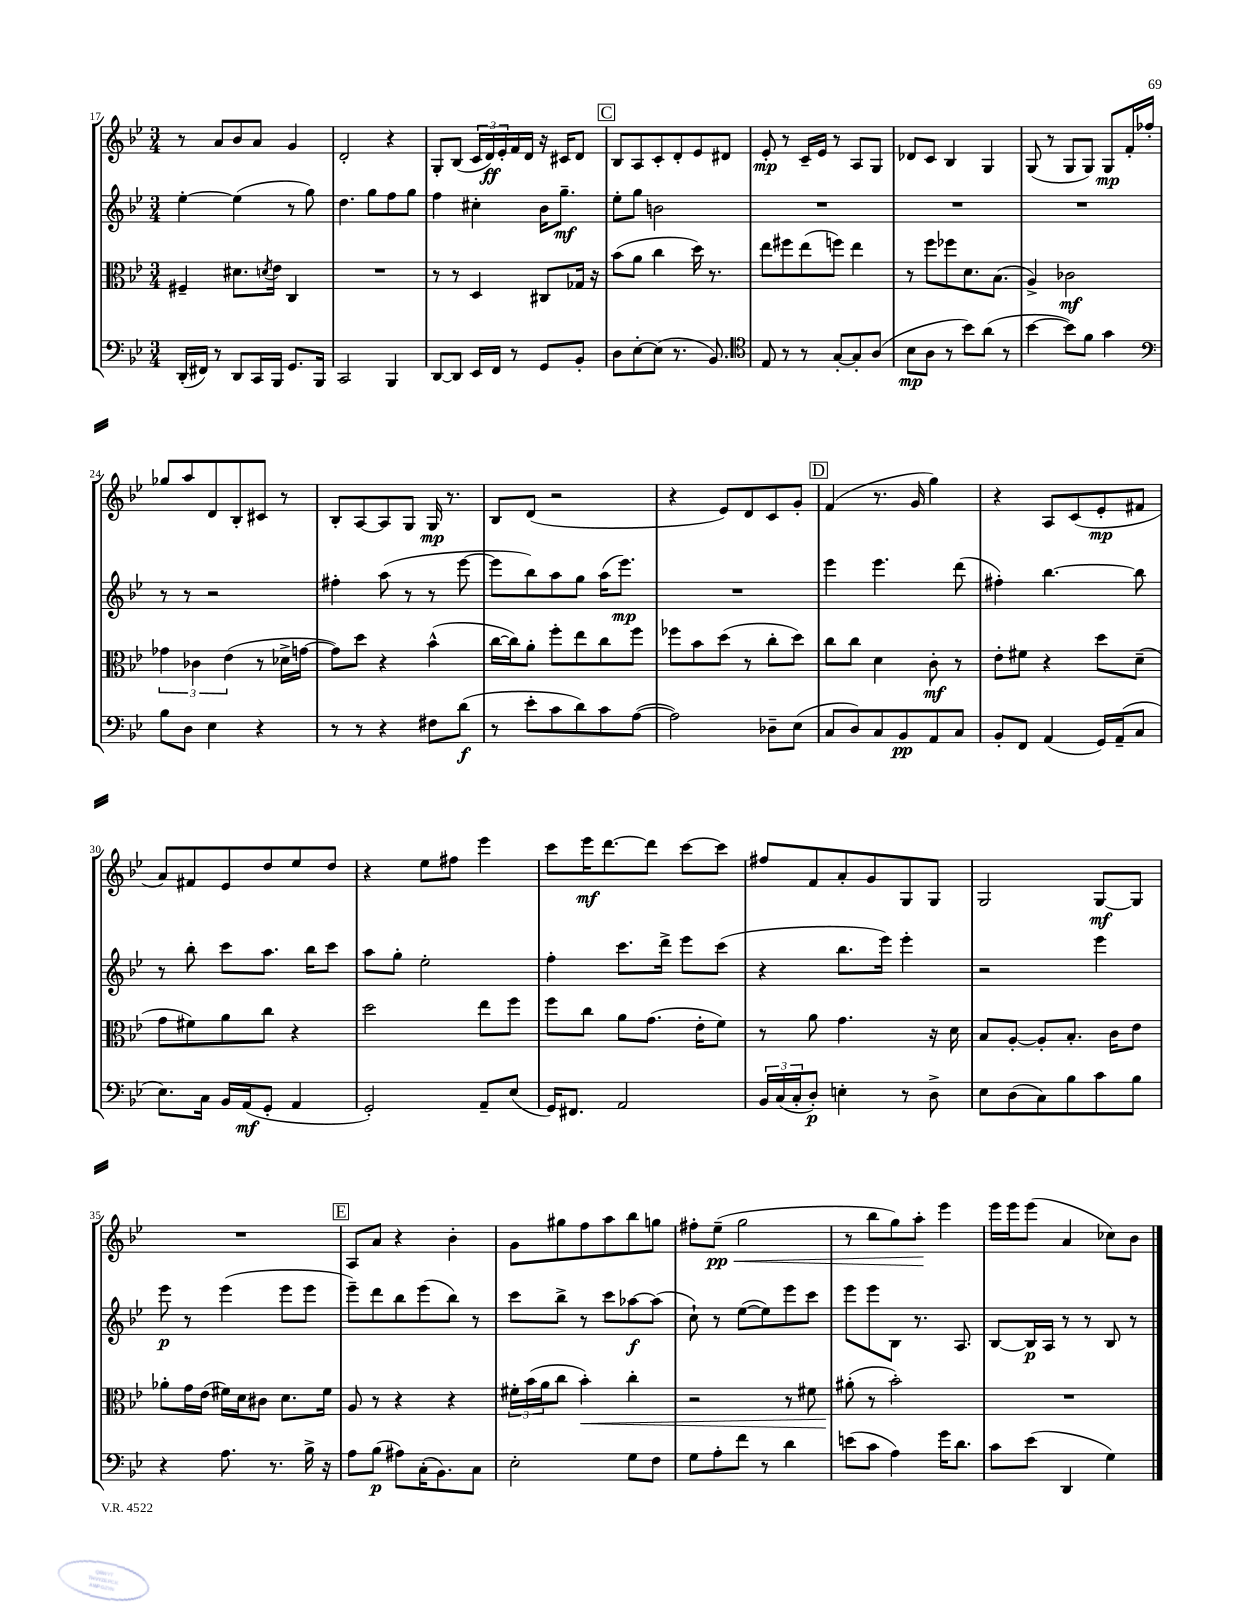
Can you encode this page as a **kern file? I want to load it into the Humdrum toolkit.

**kern	**dynam	**kern	**dynam	**kern	**dynam	**kern	**dynam
*part4	*part4	*part3	*part3	*part2	*part2	*part1	*part1
*staff4	*staff4	*staff3	*staff3	*staff2	*staff2	*staff1	*staff1
*clefF4	*	*clefC3	*	*clefG2	*	*clefG2	*
*k[b-e-]	*	*k[b-e-]	*	*k[b-e-]	*	*k[b-e-]	*
*M3/4	*	*M3/4	*	*M3/4	*	*M3/4	*
=17	=17	=17	=17	=17	=17	=17	=17
(16DD'/LL	.	4F#X~/	.	[4ee-'\	.	8r	.
16FF#X/JJ)	.	.	.	.	.	.	.
8r	.	.	.	.	.	8a/L	.
8DD/L	.	8.d#X\L	.	(4ee-\]	.	8b-/	.
16CC/L	.	.	.	.	.	8a/J	.
.	.	8qdn/	.	.	.	.	.
16BBB-/JJ	.	16e-\Jk	.	.	.	.	.
8.GG/L	.	4C/	.	8r	.	4g/	.
.	.	.	.	8gg\)	.	.	.
16BBB-/Jk	.	.	.	.	.	.	.
=18	=18	=18	=18	=18	=18	=18	=18
2CC/	.	2.r	.	4.dd\	.	2d'/	.
.	.	.	.	8gg\L	.	.	.
4BBB-/	.	.	.	8ff\	.	4r	.
.	.	.	.	8gg\J	.	.	.
=19	=19	=19	=19	=19	=19	=19	=19
[8DD/L	.	8r	.	4ff\	.	8G'/L	.
8DD/J]	.	8r	.	.	.	(8B-/J	.
16EE-/LL	.	4D/	.	4cc#X'\	.	24c/LL	.
.	.	.	.	.	.	24d/)	ff
16FF/JJ	.	.	.	.	.	.	.
.	.	.	.	.	.	24e-'/	.
8r	.	.	.	.	.	16f/	.
.	.	.	.	.	.	16d/JJ	.
8GG/L	.	8C#X/L	.	16b-\KL	.	16r	.
.	.	.	.	8.gg~\J	mf	16c#X/KL	.
8BB-'/J	.	16G-X/Jk	.	.	.	8d/J	.
.	.	16r	.	.	.	.	.
!!LO:REH:place=s1:t=C
=20	=20	=20	=20	=20	=20	=20	=20
8D\L	.	(8b-\L	.	8ee-'\L	.	8B-/L	.
[8E-'\	.	8a\J	.	8gg\J	.	8A/	.
(8E-\J]	.	4cc\	.	2bn\	.	8c'/	.
8.r	.	.	.	.	.	8d'/	.
.	.	16dd\)	.	.	.	8e-/	.
8.BB-/)	.	8.r	.	.	.	.	.
.	.	.	.	.	.	8d#X/J	.
=21	=21	=21	=21	=21	=21	=21	=21
*clefC4	*	*	*	*	*	*	*
8E-/	.	8ee-\L	.	2.r	.	8e-'/	mp
8r	.	8ff#X\	.	.	.	8r	.
8r	.	(8ee-\	.	.	.	16c~/LL	.
.	.	.	.	.	.	16e-/JJ	.
[8G'/L	.	8ffn\J)	.	.	.	8r	.
8G'/]	.	4ee-\	.	.	.	8A/L	.
(8A/J	.	.	.	.	.	8G/J	.
=22	=22	=22	=22	=22	=22	=22	=22
8B-\L	mp	8r	.	2.r	.	8d-X/L	.
8A\J	.	8ff\L	.	.	.	8c/J	.
8r	.	8ff-X\	.	.	.	4B-/	.
8b-\L)	.	8.d\	.	.	.	.	.
(8a\J	.	.	.	.	.	4G/	.
.	.	(8.B-\J	.	.	.	.	.
8r	.	.	.	.	.	.	.
=23	=23	=23	=23	=23	=23	=23	=23
[4b-\	.	4A^/)	.	2.r	.	(8G/	.
.	.	.	.	.	.	8r	.
8b-\L])	.	2c-X\	mf	.	.	8G/L	.
8f\J	.	.	.	.	.	8G/J)	.
4g\	.	.	.	.	.	8G/L	mp
.	.	.	.	.	.	16f'/L	.
.	.	.	.	.	.	16ff-X'/JJ	.
!!LO:LB:g=z
=24	=24	=24	=24	=24	=24	=24	=24
*clefF4	*	*	*	*	*	*	*
8B-\L	.	6g-X\	.	8r	.	8gg-X/L	.
8D\J	.	.	.	8r	.	8aa/	.
.	.	6c-X\	.	.	.	.	.
4E-\	.	.	.	2r	.	8d/	.
.	.	(6e-\	.	.	.	.	.
.	.	.	.	.	.	8B-'/	.
4r	.	8r	.	.	.	8c#X/J	.
.	.	16d-X^\LL	.	.	.	8r	.
.	.	[16gn\JJ	.	.	.	.	.
=25	=25	=25	=25	=25	=25	=25	=25
8r	.	8g\L])	.	4ff#X'\	.	8B-'/L	.
8r	.	8dd\J	.	.	.	[8A/	.
4r	.	4r	.	(8aa\	.	8A/]	.
.	.	.	.	8r	.	8G/J	.
8F#X\L	.	(4b-^^\	.	8r	.	16G/	mp
.	.	.	.	.	.	8.r	.
(8d\J	f	.	.	[8eee-\	.	.	.
=26	=26	=26	=26	=26	=26	=26	=26
8r	.	[16cc\LL	.	8eee-\L]	.	8B-/L	.
.	.	16cc\J])	.	.	.	.	.
8e-'\L	.	8a'\J	.	8bb-\)	.	(8d/J	.
8c\	.	8ff'\L	.	8aa\	.	2r	.
8d\)	.	8ee-\	.	8gg\J	.	.	.
8c\	.	8cc\	.	(16aa\KL	.	.	.
.	.	.	.	8.eee-\J)	mp	.	.
([8A\J	.	8ff\J	.	.	.	.	.
=27	=27	=27	=27	=27	=27	=27	=27
2A\])	.	8ff-X\L	.	2.r	.	4r	.
.	.	8b-\	.	.	.	.	.
.	.	(8dd\J	.	.	.	8e-/L)	.
.	.	8r	.	.	.	8d/	.
8D-X~\L	.	8cc'\L	.	.	.	8c/	.
(8E-\J	.	8dd\J)	.	.	.	8g'/J	.
!!LO:REH:place=s1:t=D
=28	=28	=28	=28	=28	=28	=28	=28
8C/L	.	8cc\L	.	4eee-\	.	(4f/	.
8D/)	.	8cc\J	.	.	.	.	.
8C/	.	4d\	.	4.eee-\	.	8.r	.
8BB-/	pp	.	.	.	.	.	.
.	.	.	.	.	.	16g/	.
8AA/	.	8c'\	mf	.	.	4gg\)	.
8C/J	.	8r	.	(8ddd\	.	.	.
=29	=29	=29	=29	=29	=29	=29	=29
8BB-'/L	.	8e-'\L	.	4ff#X'\)	.	4r	.
8FF/J	.	8f#X\J	.	.	.	.	.
(4AA/	.	4r	.	[4.bb-\	.	8A/L	.
.	.	.	.	.	.	(8c/	.
16GG/LL)	.	8dd\L	.	.	.	8e-'/	mp
(16AA~/J	.	.	.	.	.	.	.
8C/J	.	(8d~\J	.	8bb-\]	.	8f#X/J	.
!!LO:LB:g=z
=30	=30	=30	=30	=30	=30	=30	=30
8.E-\L)	.	8g\L	.	8r	.	8a/L)	.
.	.	8f#X\)	.	8bb-'\	.	8f#X/	.
16C\Jk	.	.	.	.	.	.	.
16BB-/LL	.	8a\	.	8ccc\L	.	8e-/	.
(16AA/J	mf	.	.	.	.	.	.
8GG'/J	.	8cc\J	.	8.aa\J	.	8dd/	.
4AA/	.	4r	.	.	.	8ee-/	.
.	.	.	.	16bb-\KL	.	.	.
.	.	.	.	8ccc\J	.	8dd/J	.
=31	=31	=31	=31	=31	=31	=31	=31
2GG'/)	.	2dd\	.	8aa\L	.	4r	.
.	.	.	.	8gg'\J	.	.	.
.	.	.	.	2ee-'\	.	8ee-\L	.
.	.	.	.	.	.	8ff#X\J	.
8AA~/L	.	8ee-\L	.	.	.	4eee-\	.
(8E-/J	.	8ff\J	.	.	.	.	.
=32	=32	=32	=32	=32	=32	=32	=32
16GG/KL)	.	8ff\L	.	4ff'\	.	8ccc\L	.
8.FF#X/J	.	.	.	.	.	.	.
.	.	8cc\J	.	.	.	16eee-\K	mf
.	.	.	.	.	.	[8.ddd\	.
2AA/	.	8a\L	.	8.ccc\L	.	.	.
.	.	(8.g\J	.	.	.	8ddd\J]	.
.	.	.	.	16ddd^\Jk	.	.	.
.	.	.	.	8eee-\L	.	[8ccc\L	.
.	.	16e-'\KL	.	.	.	.	.
.	.	8f\J)	.	(8ccc\J	.	8ccc\J]	.
=33	=33	=33	=33	=33	=33	=33	=33
24BB-/LL	.	8r	.	4r	.	8ff#X/L	.
(24C/	.	.	.	.	.	.	.
24C'/J	.	.	.	.	.	.	.
8D'/J)	p	8a\	.	.	.	8f/	.
4En'\	.	4.g\	.	8.bb-\L	.	8a'/	.
.	.	.	.	.	.	8g/	.
.	.	.	.	16eee-\Jk)	.	.	.
8r	.	.	.	4eee-'\	.	8G/	.
8D^\	.	16r	.	.	.	8G/J	.
.	.	16d\	.	.	.	.	.
=34	=34	=34	=34	=34	=34	=34	=34
8E-\L	.	8B-/L	.	2r	.	2G/	.
(8D\	.	[8A'/J	.	.	.	.	.
8C\)	.	8A'/L]	.	.	.	.	.
8B-\	.	8.B-'/J	.	.	.	.	.
8c\	.	.	.	4eee-\	.	[8G/L	mf
.	.	16c\KL	.	.	.	.	.
8B-\J	.	8e-\J	.	.	.	8G/J]	.
!!LO:LB:g=z
=35	=35	=35	=35	=35	=35	=35	=35
4r	.	8a-X'\L	.	8eee-\	p	2.r	.
.	.	16g\L	.	8r	.	.	.
.	.	(16e-\JJ	.	.	.	.	.
8.A\	.	16f#X\LL)	.	(4eee-\	.	.	.
.	.	16d\J	.	.	.	.	.
.	.	8c#X\J	.	.	.	.	.
8.r	.	.	.	.	.	.	.
.	.	8.d\L	.	8eee-\L	.	.	.
16B-^\	.	.	.	8eee-\J	.	.	.
16r	.	16f#\Jk	.	.	.	.	.
!!LO:REH:place=s1:t=E
=36	=36	=36	=36	=36	=36	=36	=36
8A\L	.	8A/	.	8eee-~\L)	.	8A/L	.
(8B-\J	p	8r	.	8ddd\	.	8a/J	.
8A#X\L)	.	4r	.	8bb-\	.	4r	.
(16C'\K	.	.	.	(8eee-\	.	.	.
8.BB-\)	.	.	.	.	.	.	.
.	.	4r	.	8bb-\J)	.	4b-'\	.
8C\J	.	.	.	8r	.	.	.
=37	=37	=37	=37	=37	=37	=37	=37
2E-'\	.	24f#X'\LL	.	8ccc\L	.	8g\L	.
.	.	(24b-\	.	.	.	.	.
.	.	24a\J	.	.	.	.	.
.	.	8cc\J	.	8bb-^\J	.	8gg#X\	.
!	!	!	!LO:HP:b	!	!	!	!
.	.	4b-'\)	<	8r	.	8ff\	.
.	.	.	.	8ccc\L	.	8aa\	.
8G\L	.	4cc'\	.	[8aa-X\	f	8bb-\	.
8F\J	.	.	.	(8aa-\J]	.	8ggn\J	.
=38	=38	=38	=38	=38	=38	=38	=38
8G\L	.	2r	.	8cc`\)	.	8ff#X'\L	.
!	!	!	!	!	!	!	!LO:HP:b
8A'\	.	.	.	8r	.	(8ee-~\J	< pp
8f\J	.	.	.	([8ee-\L	.	2gg\	.
8r	.	.	.	8ee-\])	.	.	.
4d\	.	8r	.	8eee-\	.	.	.
.	.	8f#X\	.	8ccc\J	.	.	.
=39	=39	=39	=39	=39	=39	=39	=39
(8en\L	.	(8a#X'\	.	8eee-\L	.	8r	.
8c\J	.	8r	[	8eee-\	.	8bb-\L	.
4A\)	.	2b-'\)	.	8B-\J	.	8gg\)	.
.	.	.	.	8.r	.	8aa'\J	.
16g\KL	.	.	.	.	.	4eee-\	[
8.d\J	.	.	.	8.A/	.	.	.
=40	=40	=40	=40	=40	=40	=40	=40
8c\L	.	2.r	.	[8B-/L	.	16eee-\LL	.
.	.	.	.	.	.	16eee-\J	.
(8e-\J	.	.	.	16B-/L]	p	(8eee-\J	.
.	.	.	.	16A/JJ	.	.	.
4DD/	.	.	.	8r	.	4a/	.
.	.	.	.	8r	.	.	.
4G\)	.	.	.	8B-/	.	8cc-X\L)	.
.	.	.	.	8r	.	8b-\J	.
==	==	==	==	==	==	==	==
*-	*-	*-	*-	*-	*-	*-	*-
